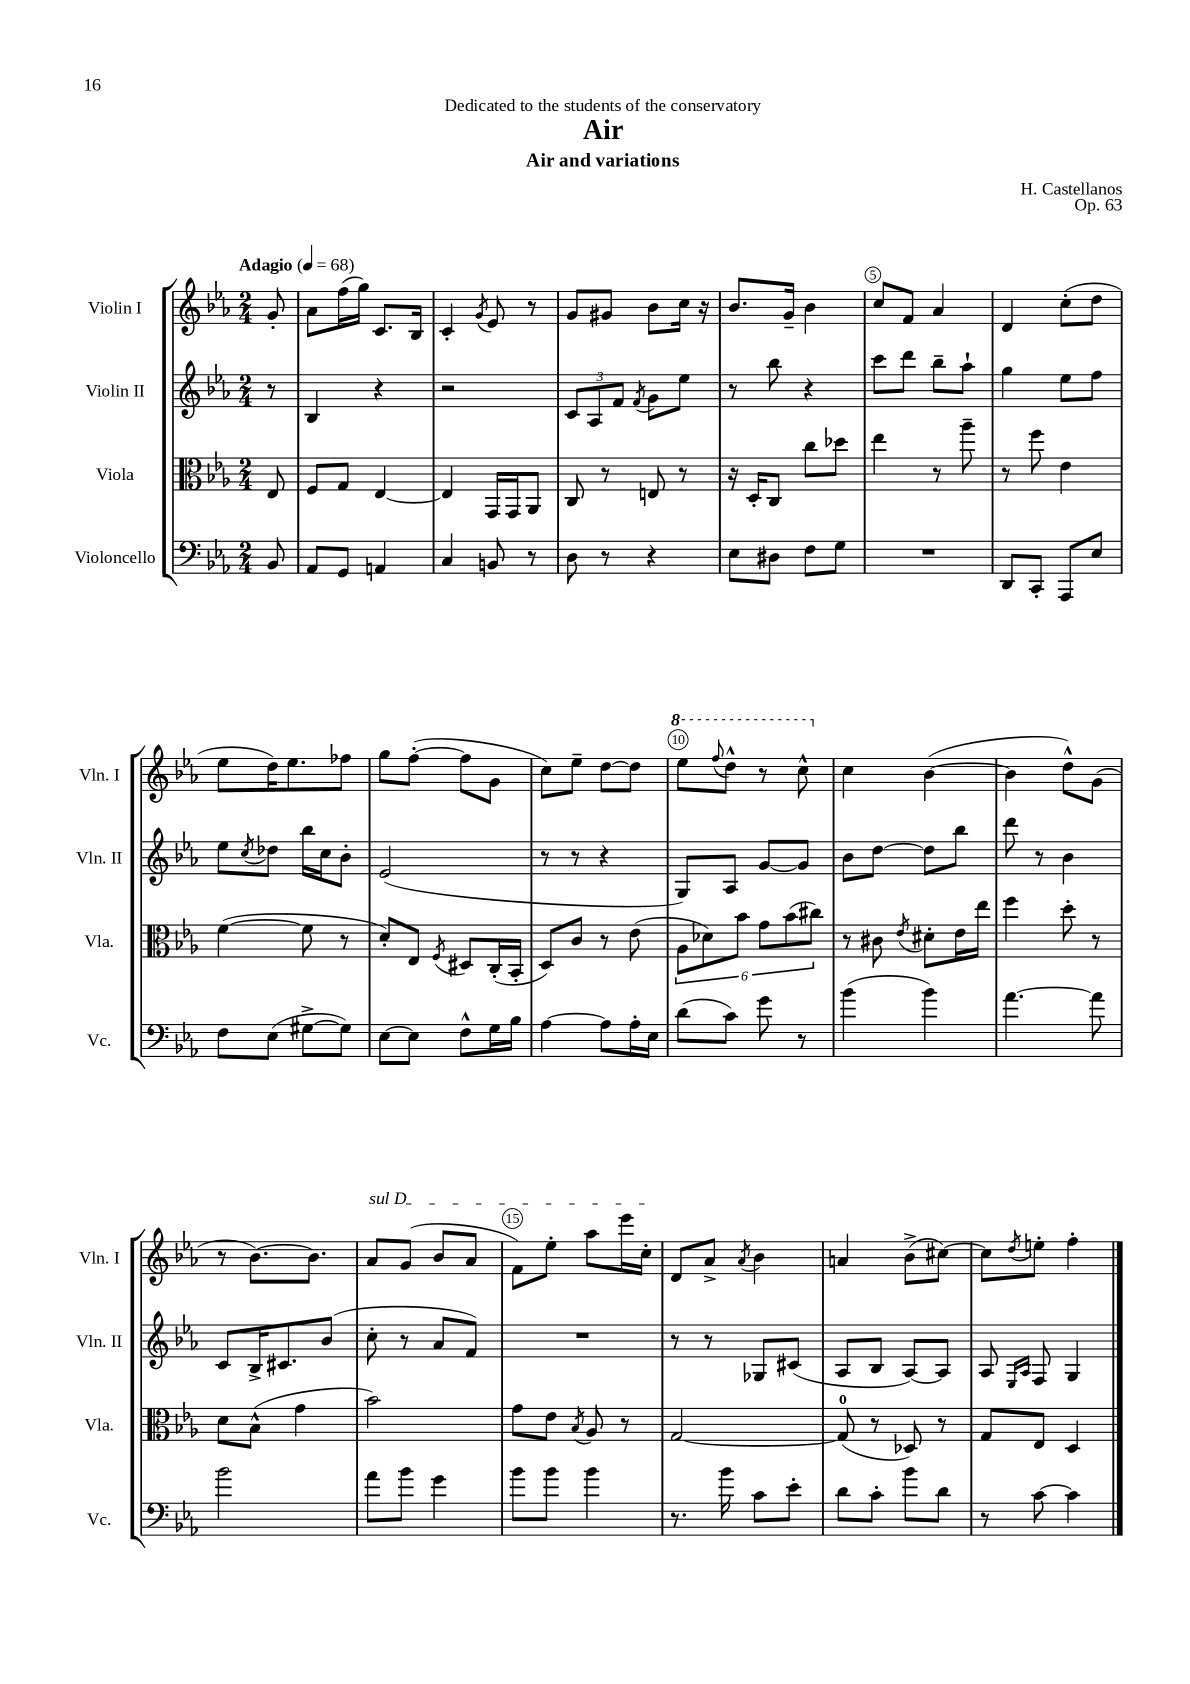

**kern	**kern	**kern	**kern
*staff4	*staff3	*staff2	*staff1
*clefF4	*clefC3	*clefG2	*clefG2
*k[b-e-a-]	*k[b-e-a-]	*k[b-e-a-]	*k[b-e-a-]
*M2/4	*M2/4	*M2/4	*M2/4
*MM68	*MM68	*MM68	*MM68
8BB-/	8E-/	8r	8g'/
=	=	=	=
8AA-/L	8F/L	4B-/	8a-\L
8GG/J	8G/J	.	(16ff\L
.	.	.	16gg\JJ)
4AA/	[4E-/	4r	8.c/L
.	.	.	16B-/Jk
=	=	=	=
4C/	4E-/]	2r	4c'/
.	.	.	8qg/
8BB/	16GG/LL	.	8e-/
.	16GG/J	.	.
8r	8AA-/J	.	8r
=	=	=	=
8D\	8C/	12c/L	8g/L
.	.	12A-/	.
8r	8r	.	8g#/J
.	.	12f/J	.
.	.	8qf/	.
4r	8E/	8g\L	8b-\L
.	8r	8ee-\J	16cc\Jk
.	.	.	16r
=	=	=	=
8E-\L	16r	8r	8.b-/L
.	16D'/LK	.	.
8D#\J	8C/J	8bb-\	.
.	.	.	16g~/Jk
8F\L	8cc\L	4r	4b-\
8G\J	8dd-\J	.	.
=	=	=	=
2r	4ee-\	8ccc\L	8cc/L
.	.	8ddd\J	8f/J
.	8r	8bb-~\L	4a-/
.	8aa-~\	8aa-`\J	.
=	=	=	=
8DD/L	8r	4gg\	4d/
8CC'/J	8ff\	.	.
8AAA-/L	4e-\	8ee-\L	(8cc'\L
8E-/J	.	8ff\J	8dd\J
=	=	=	=
8F\L	([4f\	8ee-\L	8ee-\L
.	.	8qcc/	.
(8E-\J	.	8dd-\J	16dd\K)
.	.	.	8.ee-\
[8G#^\L	8f\]	16bb-\LL	.
.	.	16cc\J	.
8G#\]J)	8r	8b-'\J	8ff-\J
=	=	=	=
[8E-\L	8d'/L)	(2e-/	8gg\L
8E-\]J	8E-/J	.	([8ff'\J
.	8qF/	.	.
8F^^\L	8D#/L	.	8ff\]L
16G\L	(16C'/L	.	8g\J
16B-\JJ	16BB-'/JJ	.	.
=	=	=	=
[4A-\	8D/L)	8r	8cc\L)
.	8c/J	8r	8ee-~\J
8A-\]L	8r	4r	[8dd\L
16A-'\L	(8e-\	.	8dd\]J
16E-\JJ	.	.	.
=	=	=	=
(8d\L	12A-\L	8G/L)	8eee-\L
.	12d-\)	.	.
.	.	.	8qqfff/
8c\J)	.	8A-/J	8ddd^^\J
.	12b-\J	.	.
8g\	12g\L	[8g/L	8r
.	(12b-\	.	.
8r	.	8g/]J	8ccc^^\
.	12cc#\J)	.	.
=	=	=	=
(4b-\	8r	8b-\L	4cc\
.	8c#\	[8dd\J	.
.	8qe-/	.	.
4b-\)	8d#'\L	8dd\]L	([4b-\
.	16e-\L	8bb-\J	.
.	16ee-\JJ	.	.
=	=	=	=
[4.a-\	4ff\	8ddd\	4b-\]
.	.	8r	.
.	8dd'\	4b-\	8dd^^\L)
8a-\]	8r	.	(8g\J
=	=	=	=
2b-\	8d\L	8c/L	8r
.	(8B-^^\J	16B-^/K	[8.b-\L)
.	.	8.c#/	.
.	4g\	.	.
.	.	.	8.b-\]J
.	.	(8b-/J	.
=	=	=	=
8a-\L	2b-\)	8cc'\	8a-/L
8b-\J	.	8r	(8g/J
4g\	.	8a-/L	8b-/L
.	.	8f/J)	8a-/J
=	=	=	=
8b-\L	8g\L	2r	8f\L)
8b-\J	8e-\J	.	8ee-'\J
.	8qB-/	.	.
4b-\	8A-/	.	8aa-\L
.	8r	.	16eee-\L
.	.	.	16cc'\JJ
=	=	=	=
8.r	[2G/	8r	8d/L
.	.	8r	8a-^/J
16b-\	.	.	.
.	.	.	8qa-/
8c\L	.	8G-/L	4b-\
8e-'\J	.	(8c#/J	.
=	=	=	=
8d\L	(8G/]	8A-/L	4a/
8c'\J	8r	8B-/J	.
8b-\L	8D-/)	[8A-/L)	(8b-^\L
8d\J	8r	8A-/]J	[8cc#\J)
=	=	=	=
8r	8G/L	8A-/	8cc#\]L
.	.	16qqE-/LL	.
.	.	16qqA-/JJ	8qdd/
[8c\	8E-/J	8F/	8ee'\J
4c\]	4D/	4G/	4ff'\
==	==	==	==
*-	*-	*-	*-
